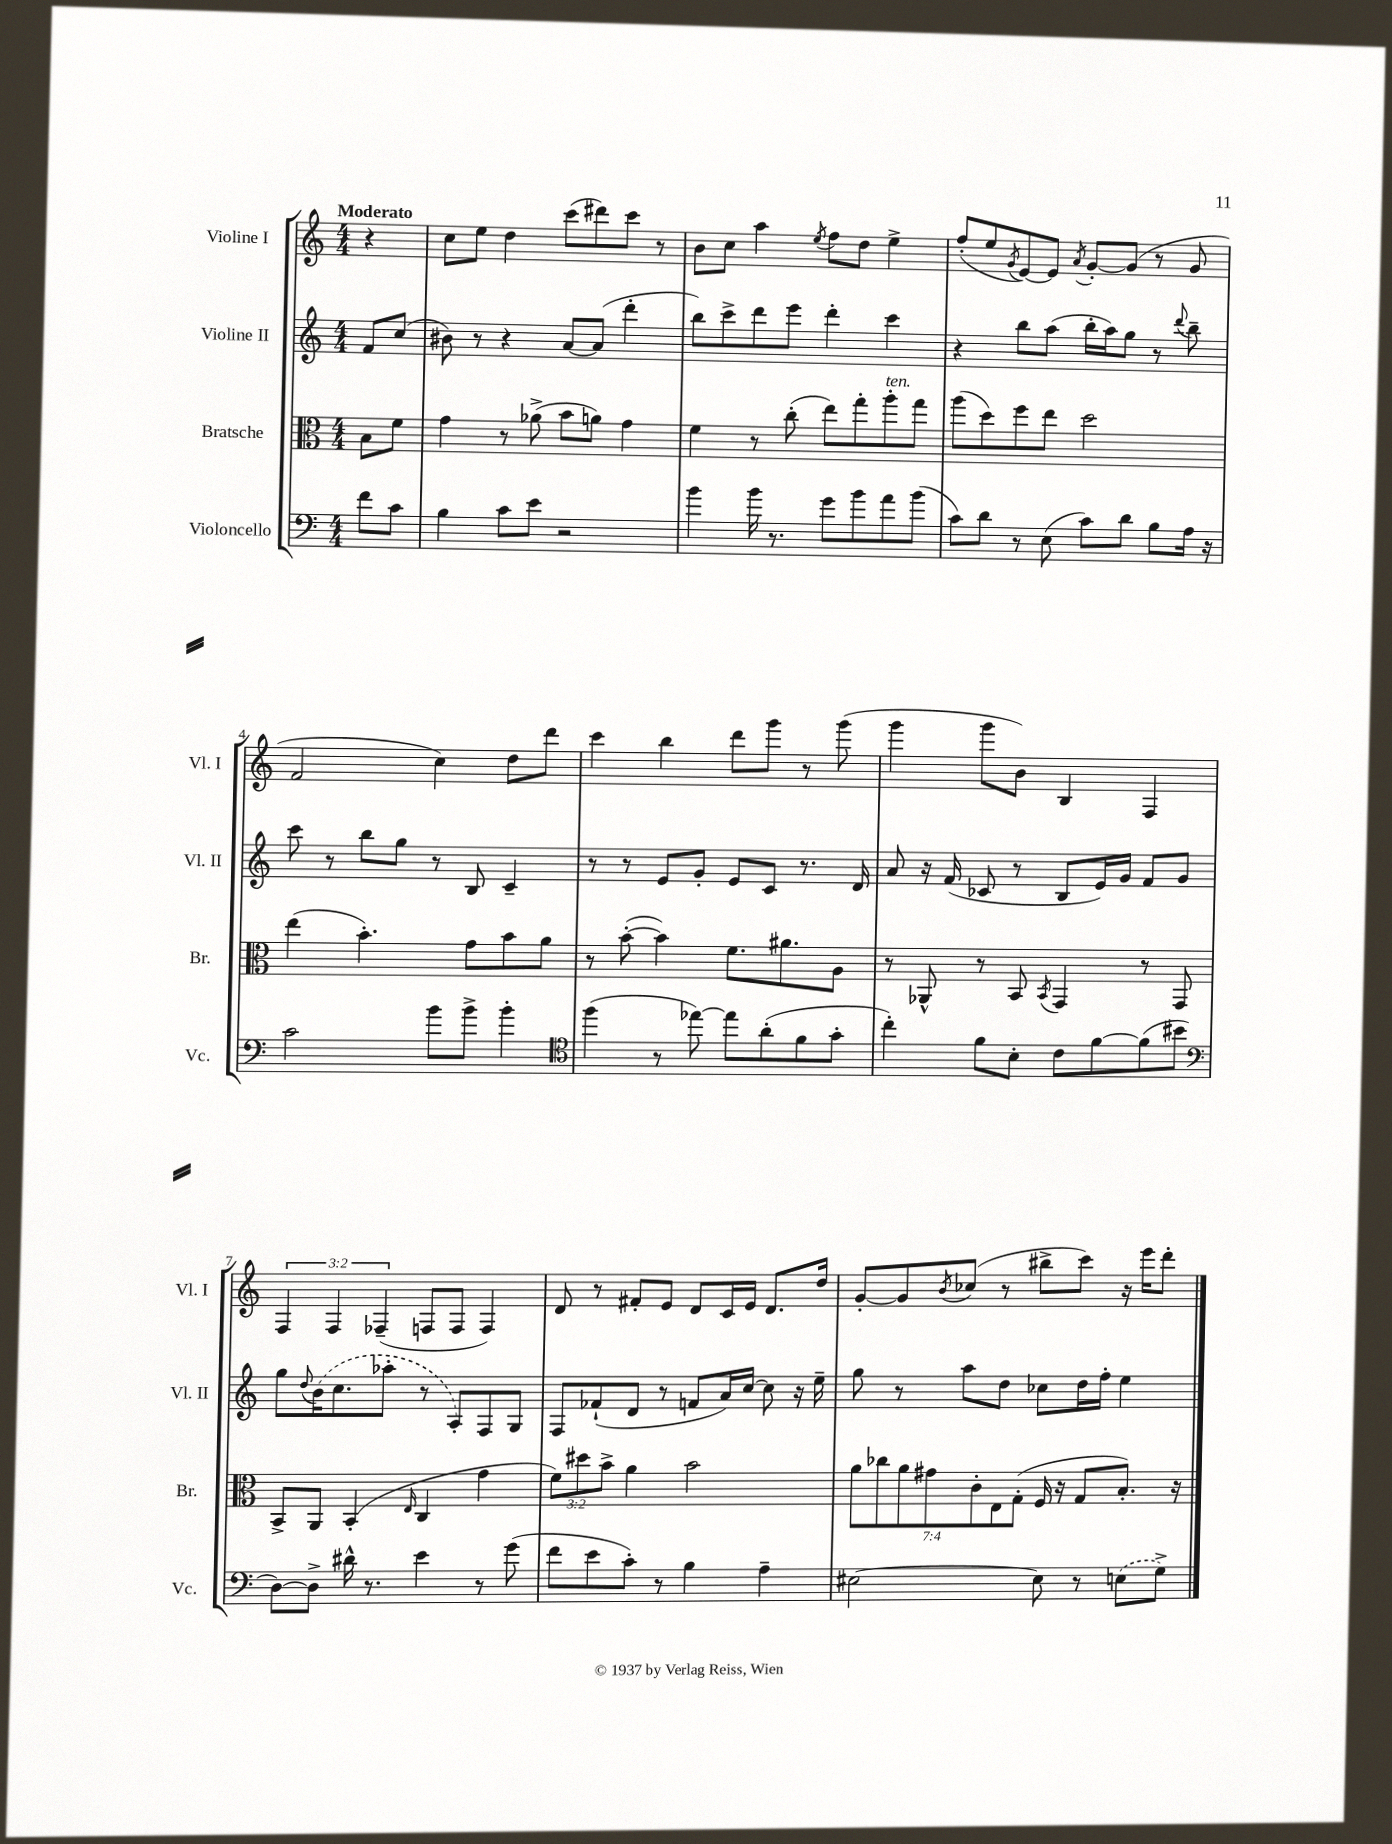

**kern	**kern	**kern	**kern
*staff4	*staff3	*staff2	*staff1
*clefF4	*clefC3	*clefG2	*clefG2
*k[]	*k[]	*k[]	*k[]
*M4/4	*M4/4	*M4/4	*M4/4
8f	8B	8f	4r
8c	8f	(8cc	.
=	=	=	=
4B	4g	8b#)	8cc
.	.	8r	8ee
8c	8r	4r	4dd
8e	(8a-^	.	.
2r	8b	[8a	(8ccc
.	8a)	(8a]	8ddd#)
.	4g	4ddd'	8ccc
.	.	.	8r
=	=	=	=
4b	4f	8bb)	8b
.	.	8ccc^	8cc
16b	8r	8ddd	4aa
8.r	.	.	.
.	(8cc'	8eee	.
.	.	.	8qee
8g	8ee)	4ddd'	8ff
8b	8gg'	.	8dd
8a	8aa'	4ccc	4ee^
(8b	8gg	.	.
=	=	=	=
8c)	(8aa	4r	(8ff'
8d	8dd)	.	8ee
.	.	.	8qg
8r	8ff	8bb	[8e)
(8E	8ee	(8aa	8e]
.	.	.	8qa
8c)	2dd	16bb'	[8g'
.	.	16aa)	.
8d	.	8gg	(8g]
8B	.	8r	8r
.	.	8qqddd	.
16A	.	8bb~	8g
16r	.	.	.
=	=	=	=
2c	(4ee	8ccc	2f
.	.	8r	.
.	4.b')	8bb	.
.	.	8gg	.
8b	.	8r	4cc)
8b^	8g	8B	.
4b'	8b	4c~	8dd
.	8a	.	8ddd
=	=	=	=
*clefC4	*	*	*
(4ff	8r	8r	4ccc
.	([8b'	8r	.
8r	4b])	8e	4bb
[8ee-)	.	8g'	.
8ee-]	8.f	8e	8ddd
(8a'	.	8c	8ggg
.	8.a#	.	.
8f	.	8.r	8r
8g'	8A	.	(8ggg
.	.	16d	.
=	=	=	=
4cc')	8r	8a	4ggg
.	8AA-^^	16r	.
.	.	(16f	.
8f	8r	8c-	8ggg
8B'	8BB	8r	8b)
.	8qBB	.	.
8c	4GG	8B	4B
[8f	.	16e)	.
.	.	16g	.
(8f]	8r	8f	4F
8b#	8GG	8g	.
=	=	=	=
*clefF4	*	*	*
[8D)	8BB^	8gg	6F
.	.	8qqdd	.
8D^]	8AA	(16b	.
.	.	.	6F
.	.	8.cc	.
16d#^^	(4BB'	.	.
8.r	.	.	.
.	.	.	(6F-~
.	.	8aa-'	.
.	16qqE	.	.
4e	4C	8r	8F
.	.	8A')	8F
8r	4g	8F	4F)
(8g	.	8G	.
=	=	=	=
8f	12f)	8F	8d
.	12dd#	.	.
8e	.	(8f-`	8r
.	12b^	.	.
8c')	4a	8d	8f#'
8r	.	8r	8e
4B	2b	8f	8d
.	.	16a)	16c
.	.	[16cc	16e
4A~	.	8cc]	8.d
.	.	16r	.
.	.	16ee~	16dd
=	=	=	=
[2E#	14a	8gg	[8g'
.	14cc-	.	.
.	.	8r	8g]
.	14a	.	.
.	14g#	.	.
.	.	.	8qb
.	.	8aa	(8cc-
.	14c'	.	.
.	14E	.	.
.	.	8dd	8r
.	(14G'	.	.
8E#]	16F	8cc-	8bb#^
.	16r	.	.
8r	8G	16dd	8ccc)
.	.	16ff'	.
(8E	8.B')	4ee	16r
.	.	.	16eee
8G^)	.	.	8ddd'
.	16r	.	.
==	==	==	==
*-	*-	*-	*-
